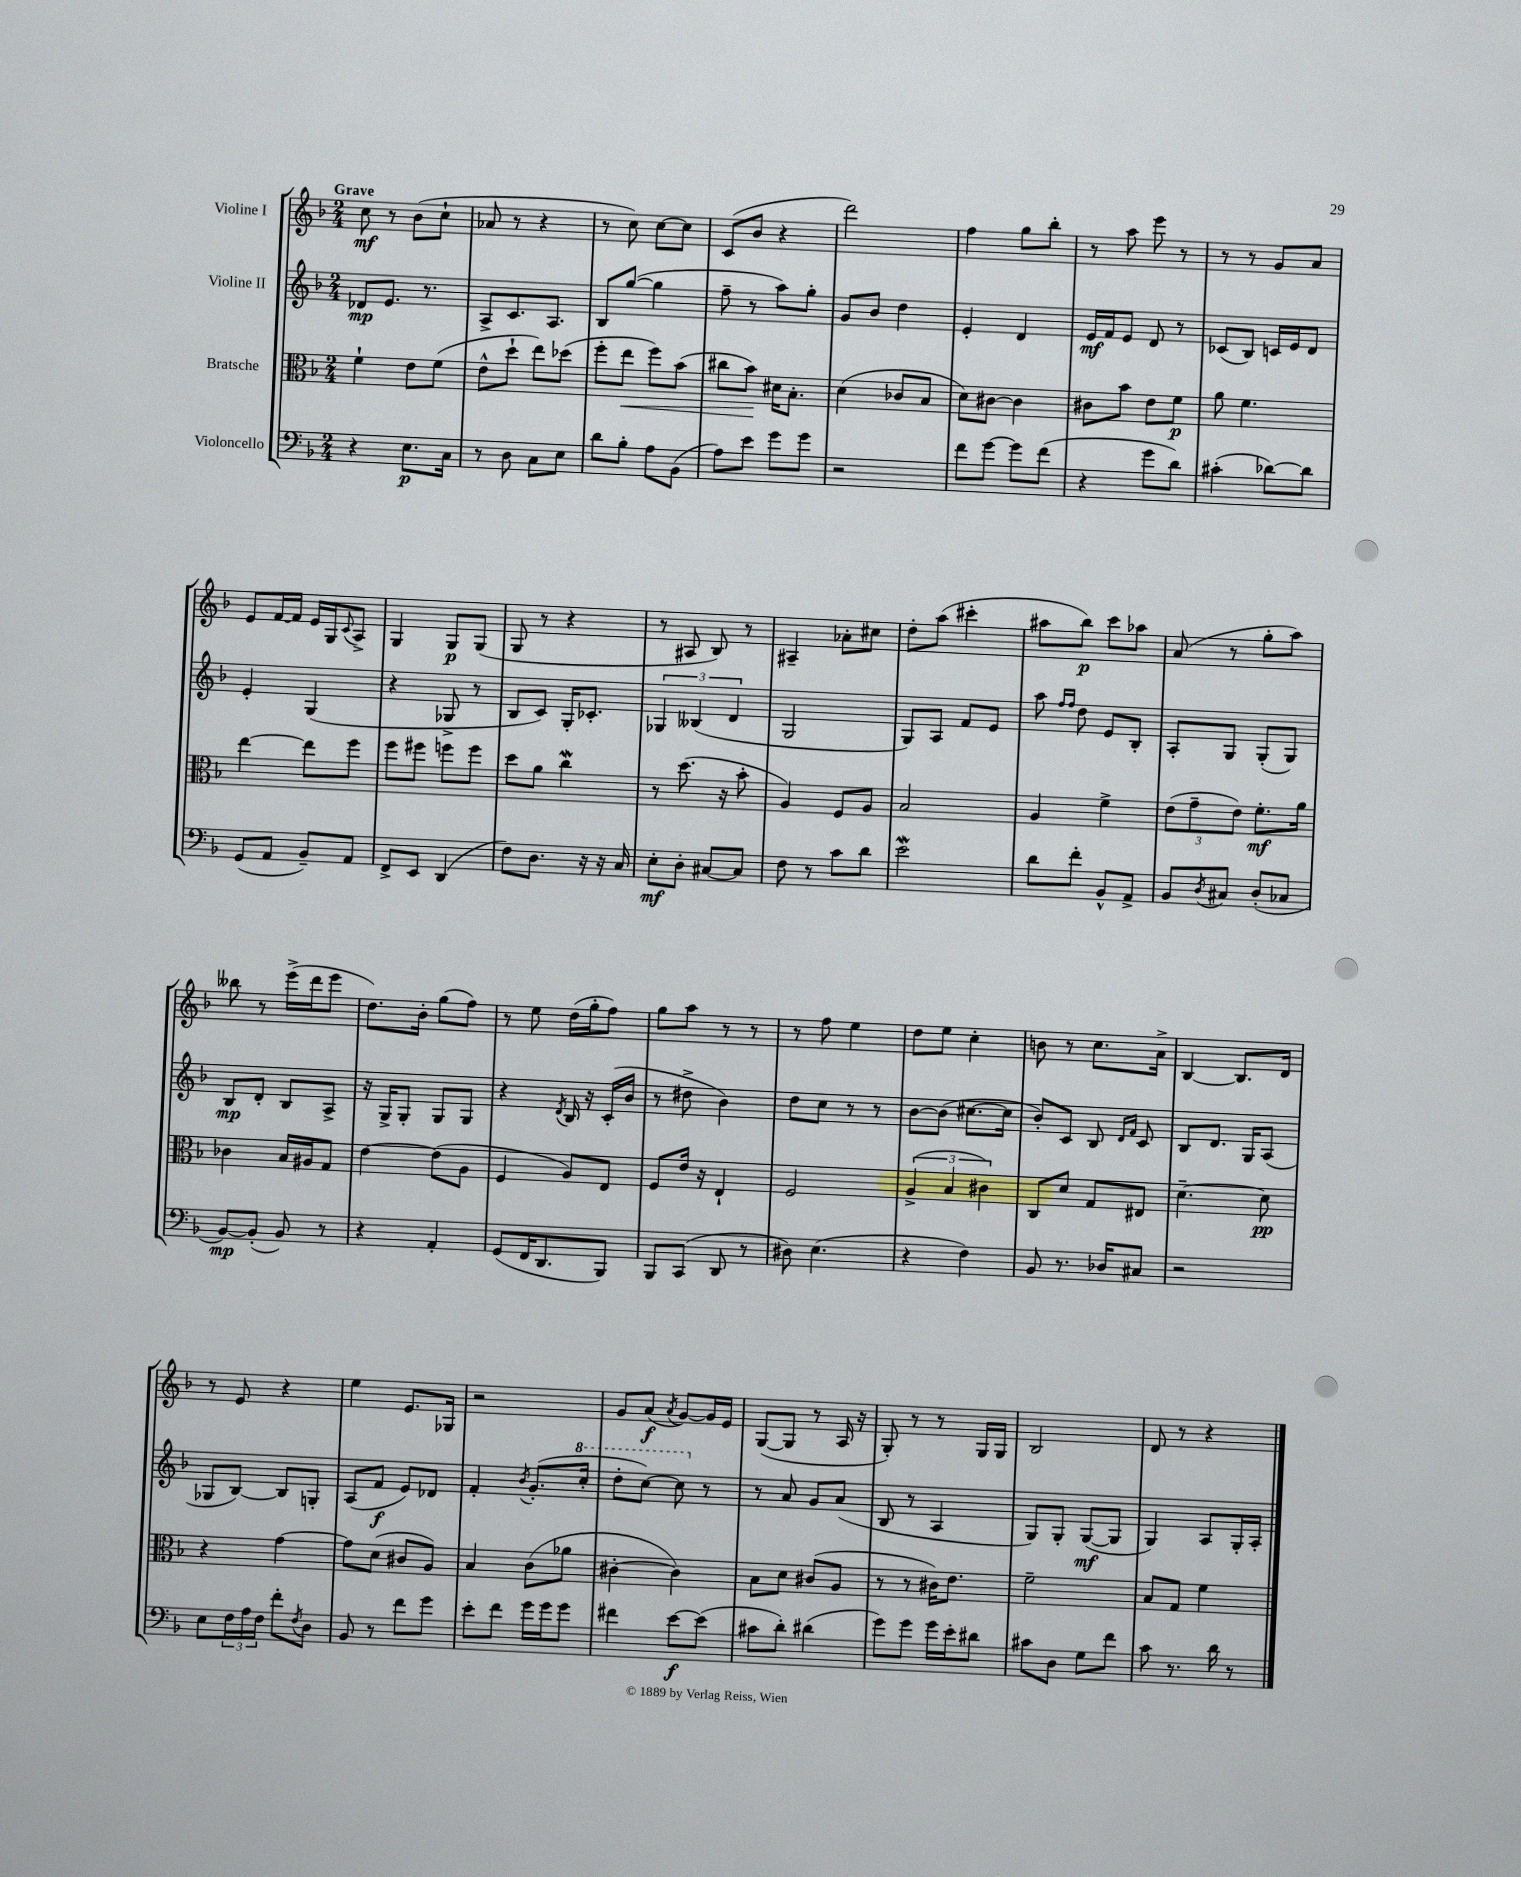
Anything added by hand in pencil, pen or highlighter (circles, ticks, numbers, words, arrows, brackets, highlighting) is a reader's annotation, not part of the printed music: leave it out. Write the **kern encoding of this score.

**kern	**dynam	**kern	**dynam	**kern	**dynam	**kern	**dynam
*part4	*part4	*part3	*part3	*part2	*part2	*part1	*part1
*staff4	*staff4	*staff3	*staff3	*staff2	*staff2	*staff1	*staff1
*I"Violoncello	*	*I"Bratsche	*	*I"Violine II	*	*I"Violine I	*
*clefF4	*	*clefC3	*	*clefG2	*	*clefG2	*
*k[b-]	*	*k[b-]	*	*k[b-]	*	*k[b-]	*
*M2/4	*	*M2/4	*	*M2/4	*	*M2/4	*
=1	=1	=1	=1	=1	=1	=1	=1
!	!	!	!	!	!	!LO:TX:a:B:t=Grave	!
4r	.	4f`\	.	8d-X/L	mp	8cc\	mf
.	.	.	.	8.e/J	.	8r	.
8.E\L	p	8e\L	.	.	.	(8b-\L	.
.	.	.	.	8.r	.	.	.
.	.	(8f\J	.	.	.	8cc`\J	.
16C\Jk	.	.	.	.	.	.	.
=2	=2	=2	=2	=2	=2	=2	=2
8r	.	8e^^\L	.	8A^/L	.	8a-X/	.
8D\	.	8dd`\J	.	8.c/	.	8r	.
8C\L	.	8ee\L)	.	.	.	4r	.
.	.	.	.	8.A/J	.	.	.
8E\J	.	(8dd-X\J	.	.	.	.	.
=3	=3	=3	=3	=3	=3	=3	=3
8d\L	.	8ff'\L	.	8B-/L	.	8r	.
!	!	!	!LO:HP:b	!	!	!	!
8B-'\J	.	8ee\J	<	([8gg/J	.	8cc\)	.
8A\L	.	8ff\L)	.	4gg\]	.	[8cc\L	.
(8BB-\J	.	(8b-\J	.	.	.	8cc\J]	.
=4	=4	=4	=4	=4	=4	=4	=4
8A\L)	.	8cc#X\L	.	8ff~\	.	(8c/L	.
8e\J	.	8b-\J)	.	8r	.	8b-/J	.
8g\L	.	16d#X\KL	[	8aa\L)	.	4r	.
.	.	8.B-'\J	.	.	.	.	.
8g\J	.	.	.	8gg'\J	.	.	.
=5	=5	=5	=5	=5	=5	=5	=5
2r	.	(4d\	.	8g/L	.	2ddd\)	.
.	.	.	.	8b-/J	.	.	.
.	.	8c-X/L	.	4dd\	.	.	.
.	.	8B-/J	.	.	.	.	.
=6	=6	=6	=6	=6	=6	=6	=6
8f\L	.	8d\L)	.	4e'/	.	4ff\	.
[8g\J	.	[8c#X\J	.	.	.	.	.
8g\L]	.	4c#\]	.	4d/	.	8gg\L	.
(8f\J	.	.	.	.	.	8bb-'\J	.
=7	=7	=7	=7	=7	=7	=7	=7
4r	.	8c#X\L	.	16e/LL	mf	8r	.
.	.	.	.	16f/J	.	.	.
.	.	8b-\J	.	8e/J	.	8aa\	.
8g\L	.	8e\L	.	8d/	.	8eee\	.
8d\J)	.	8f\J	p	8r	.	8r	.
=8	=8	=8	=8	=8	=8	=8	=8
(4c#X'\	.	8a\	.	(8c-X/L	.	8r	.
.	.	4.f\	.	8B-/J)	.	8r	.
[8d-X\L)	.	.	.	16cn/LL	.	8g/L	.
.	.	.	.	16e/J	.	.	.
8d-\J]	.	.	.	8d/J	.	8a/J	.
!!LO:LB:g=z
=9	=9	=9	=9	=9	=9	=9	=9
(8GG/L	.	[4ee\	.	4e'/	.	8e/L	.
8AA/J	.	.	.	.	.	[16f/L	.
.	.	.	.	.	.	16f/JJ]	.
8BB-~/L)	.	8ee\L]	.	(4G/	.	16e/LL	.
.	.	.	.	.	.	16G/J	.
.	.	.	.	.	.	8qqc/	.
8AA/J	.	8ff\J	.	.	.	8A^/J	.
=10	=10	=10	=10	=10	=10	=10	=10
8FF^/L	.	8ff\L	.	4r	.	4G/	.
8EE/J	.	8ff#X\J	.	.	.	.	.
(4DD/	.	8ffn\L	.	8G-X^/	.	8G/L	p
.	.	8ff\J	.	8r	.	(8G/J	.
=11	=11	=11	=11	=11	=11	=11	=11
8F\L)	.	8dd\L	.	8B-/L	.	8G/	.
8.D\J	.	8a\J	.	8c/J)	.	8r	.
.	.	4ccW\	.	16G'/KL	.	4r	.
16r	.	.	.	8.c-X'/J	.	.	.
16r	.	.	.	.	.	.	.
16C/	.	.	.	.	.	.	.
=12	=12	=12	=12	=12	=12	=12	=12
8E'\L	mf	8r	.	6G-X/	.	8r	.
8D'\J	.	(8.dd\	.	.	.	8A#X/	.
.	.	.	.	(6B--X/	.	.	.
[8C#X/L	.	.	.	.	.	8B-/)	.
.	.	16r	.	.	.	.	.
.	.	.	.	6d/	.	.	.
8C#/J]	.	8b-'\	.	.	.	8r	.
=13	=13	=13	=13	=13	=13	=13	=13
8F\	.	4A/)	.	2G/	.	4A#X~/	.
8r	.	.	.	.	.	.	.
8c\L	.	8F/L	.	.	.	8a-X'\L	.
8d\J	.	8A/J	.	.	.	8cc#X\J	.
=14	=14	=14	=14	=14	=14	=14	=14
2eW\	.	2B-/	.	8G/L)	.	8dd'\L	.
.	.	.	.	8A/J	.	(8aa\J	.
.	.	.	.	8f/L	.	4ccc#X'\	.
.	.	.	.	8e/J	.	.	.
=15	=15	=15	=15	=15	=15	=15	=15
8d\L	.	4A/	.	8aa\	.	8aa#X\L	.
.	.	.	.	16qqff/LL	.	.	.
.	.	.	.	16qqff/JJ	.	.	.
8f'\J	.	.	.	8dd\	.	8bb-\J)	p
8BB-^^/L	.	4f^\	.	8e/L	.	8ccc\L	.
8AA^/J	.	.	.	8B-'/J	.	8aa-X\J	.
=16	=16	=16	=16	=16	=16	=16	=16
8BB-/L	.	(12e\L	.	8A'/L	.	(8a/	.
.	.	12g~\	.	.	.	.	.
8qD/	.	.	.	.	.	.	.
8C#X/J	.	.	.	8G/J	.	8r	.
.	.	12e\J)	.	.	.	.	.
(8D'/L	.	8.f'\L	mf	(8G'/L	.	8gg'\L	.
8C-X/J	.	.	.	8G/J)	.	8aa\J)	.
.	.	16a\Jk	.	.	.	.	.
!!LO:LB:g=z
=17	=17	=17	=17	=17	=17	=17	=17
[8BB-/L)	mp	4c-X\	.	8B-/L	mp	8bb--X\	.
(8BB-'/J]	.	.	.	8d'/J	.	8r	.
8BB-/)	.	16B-/LL	.	8B-/L	.	(16eee^\LL	.
.	.	16A#X/J	.	.	.	16ddd\J	.
8r	.	8G/J	.	8A^/J	.	8eee\J	.
=18	=18	=18	=18	=18	=18	=18	=18
4r	.	[4e\	.	16r	.	8.dd\L)	.
.	.	.	.	16G^/KL	.	.	.
.	.	.	.	8G'/J	.	.	.
.	.	.	.	.	.	16b-'\Jk	.
4AA'/	.	(8e\L]	.	8G/L	.	(8gg\L	.
.	.	8A\J	.	8G/J	.	8ff\J)	.
=19	=19	=19	=19	=19	=19	=19	=19
(8GG/L	.	4F/	.	4r	.	8r	.
16FF/K	.	.	.	.	.	8ee\	.
8.DD/	.	.	.	.	.	.	.
.	.	.	.	8qd/	.	.	.
.	.	8A/L)	.	16B-/	.	(16dd\LL	.
.	.	.	.	16r	.	16gg'\J	.
8BBB-/J)	.	8E/J	.	(16c'/LL	.	8ff\J)	.
.	.	.	.	16b-/JJ	.	.	.
=20	=20	=20	=20	=20	=20	=20	=20
8BBB-/L	.	8F/L	.	8r	.	8gg\L	.
(8CC/J	.	16e/Jk	.	8dd#X^\	.	8aa\J	.
.	.	16r	.	.	.	.	.
8DD/	.	4E`/	.	4b-\)	.	8r	.
8r	.	.	.	.	.	8r	.
=21	=21	=21	=21	=21	=21	=21	=21
8D#X\)	.	2F/	.	8dd\L	.	8r	.
(4.E\	.	.	.	8cc\J	.	8ff\	.
.	.	.	.	8r	.	4ee\	.
.	.	.	.	8r	.	.	.
=22	=22	=22	=22	=22	=22	=22	=22
4r	.	(6A^/	.	[8b-\L	.	8dd\L	.
.	.	.	.	(8b-\J]	.	8ee\J	.
.	.	6B-/	.	.	.	.	.
4F\)	.	.	.	[8.cc#X\L	.	4cc'\	.
.	.	6c#X\)	.	.	.	.	.
.	.	.	.	16cc#\Jk]	.	.	.
=23	=23	=23	=23	=23	=23	=23	=23
8BB-/	.	8C/L	.	8b-'/L)	.	8bn\	.
8.r	.	8d/J	.	8c/J	.	8r	.
.	.	8G/L	.	8B-/	.	8.cc\L	.
16D-X/KL	.	.	.	.	.	.	.
.	.	.	.	16qqd/LL	.	.	.
.	.	.	.	16qqf/JJ	.	.	.
8C#X/J	.	8E#X/J	.	8c/	.	.	.
.	.	.	.	.	.	16a^\Jk	.
=24	=24	=24	=24	=24	=24	=24	=24
2r	.	[4.d~\	.	8B-/L	.	[4B-/	.
.	.	.	.	8.d/J	.	.	.
.	.	.	.	.	.	8.B-/L]	.
.	.	.	.	16G/KL	.	.	.
.	.	8d\]	pp	(8A/J	.	.	.
.	.	.	.	.	.	16d/Jk	.
!!LO:LB:g=z
=25	=25	=25	=25	=25	=25	=25	=25
8E\L	.	4r	.	8G-X/L	.	8r	.
24F\L	.	.	.	[8B-/J)	.	8e/	.
24A\	.	.	.	.	.	.	.
24F\JJ	.	.	.	.	.	.	.
8f'\L	.	[4g\	.	8B-/L]	.	4r	.
8qF/	.	.	.	.	.	.	.
8D\J	.	.	.	8Gn'/J	.	.	.
=26	=26	=26	=26	=26	=26	=26	=26
8BB-/	.	8g\L]	.	(8A/L	.	4ee\	.
8r	.	(8d\J	.	8f/J	f	.	.
8f\L	.	8c#X/L	.	8e/L)	.	8.e/L	.
8g\J	.	8A/J)	.	8d-X/J	.	.	.
.	.	.	.	.	.	16G-X/Jk	.
=27	=27	=27	=27	=27	=27	=27	=27
8e'\L	.	4B-/	.	4f'/	.	2r	.
8f\J	.	.	.	.	.	.	.
.	.	.	.	8qb-/	.	.	.
16g\LL	.	(8c\L	.	(8.g'/L	.	.	.
16g\J	.	.	.	.	.	.	.
8g\J	.	8a-X\J	.	.	.	.	.
*	*	*	*	*8va	*	*	*
.	.	.	.	16ccc'/Jk	.	.	.
=28	=28	=28	=28	=28	=28	=28	=28
4f#X\	.	[4c#X'\	.	8ddd'\L	.	8g/L	.
.	.	.	.	[8ccc\J)	.	(8a/J	f
.	.	.	.	.	.	8qa/	.
[8e\L	f	4c#\])	.	8ccc\]	.	[8g/L)	.
*	*	*	*	*X8va	*	*	*
(8e\J]	.	.	.	8r	.	16g/L]	.
.	.	.	.	.	.	16e/JJ	.
=29	=29	=29	=29	=29	=29	=29	=29
8c#X\L	.	8B-\L	.	8r	.	([8G/L	.
8d'\J)	.	8d\J	.	8a/	.	8G/J]	.
(4d#X\	.	(8c#X/L	.	8g/L	.	8r	.
.	.	8A/J	.	(8a/J	.	16A/	.
.	.	.	.	.	.	16r	.
=30	=30	=30	=30	=30	=30	=30	=30
8g\L)	.	8r	.	8B-/	.	8G'/)	.
8g\J	.	8r	.	8r	.	8r	.
16g\LL	.	16c#X\KL)	.	4A/	.	8r	.
16e'\J	.	8.e\J	.	.	.	.	.
8d#X\J	.	.	.	.	.	16G/LL	.
.	.	.	.	.	.	16G/JJ	.
=31	=31	=31	=31	=31	=31	=31	=31
8c#X\L	.	2f~\	.	8G/L)	.	2B-/	.
8D\J	.	.	.	8G'/J	.	.	.
8G\L	.	.	.	([8G/L	mf	.	.
8f\J	.	.	.	8G/J]	.	.	.
=32	=32	=32	=32	=32	=32	=32	=32
8c\	.	8B-/L	.	4G/)	.	8d/	.
8.r	.	8G/J	.	.	.	8r	.
.	.	4f\	.	8A/L	.	4r	.
16d\	.	.	.	.	.	.	.
8r	.	.	.	16G'/L	.	.	.
.	.	.	.	16A'/JJ	.	.	.
==	==	==	==	==	==	==	==
*-	*-	*-	*-	*-	*-	*-	*-
